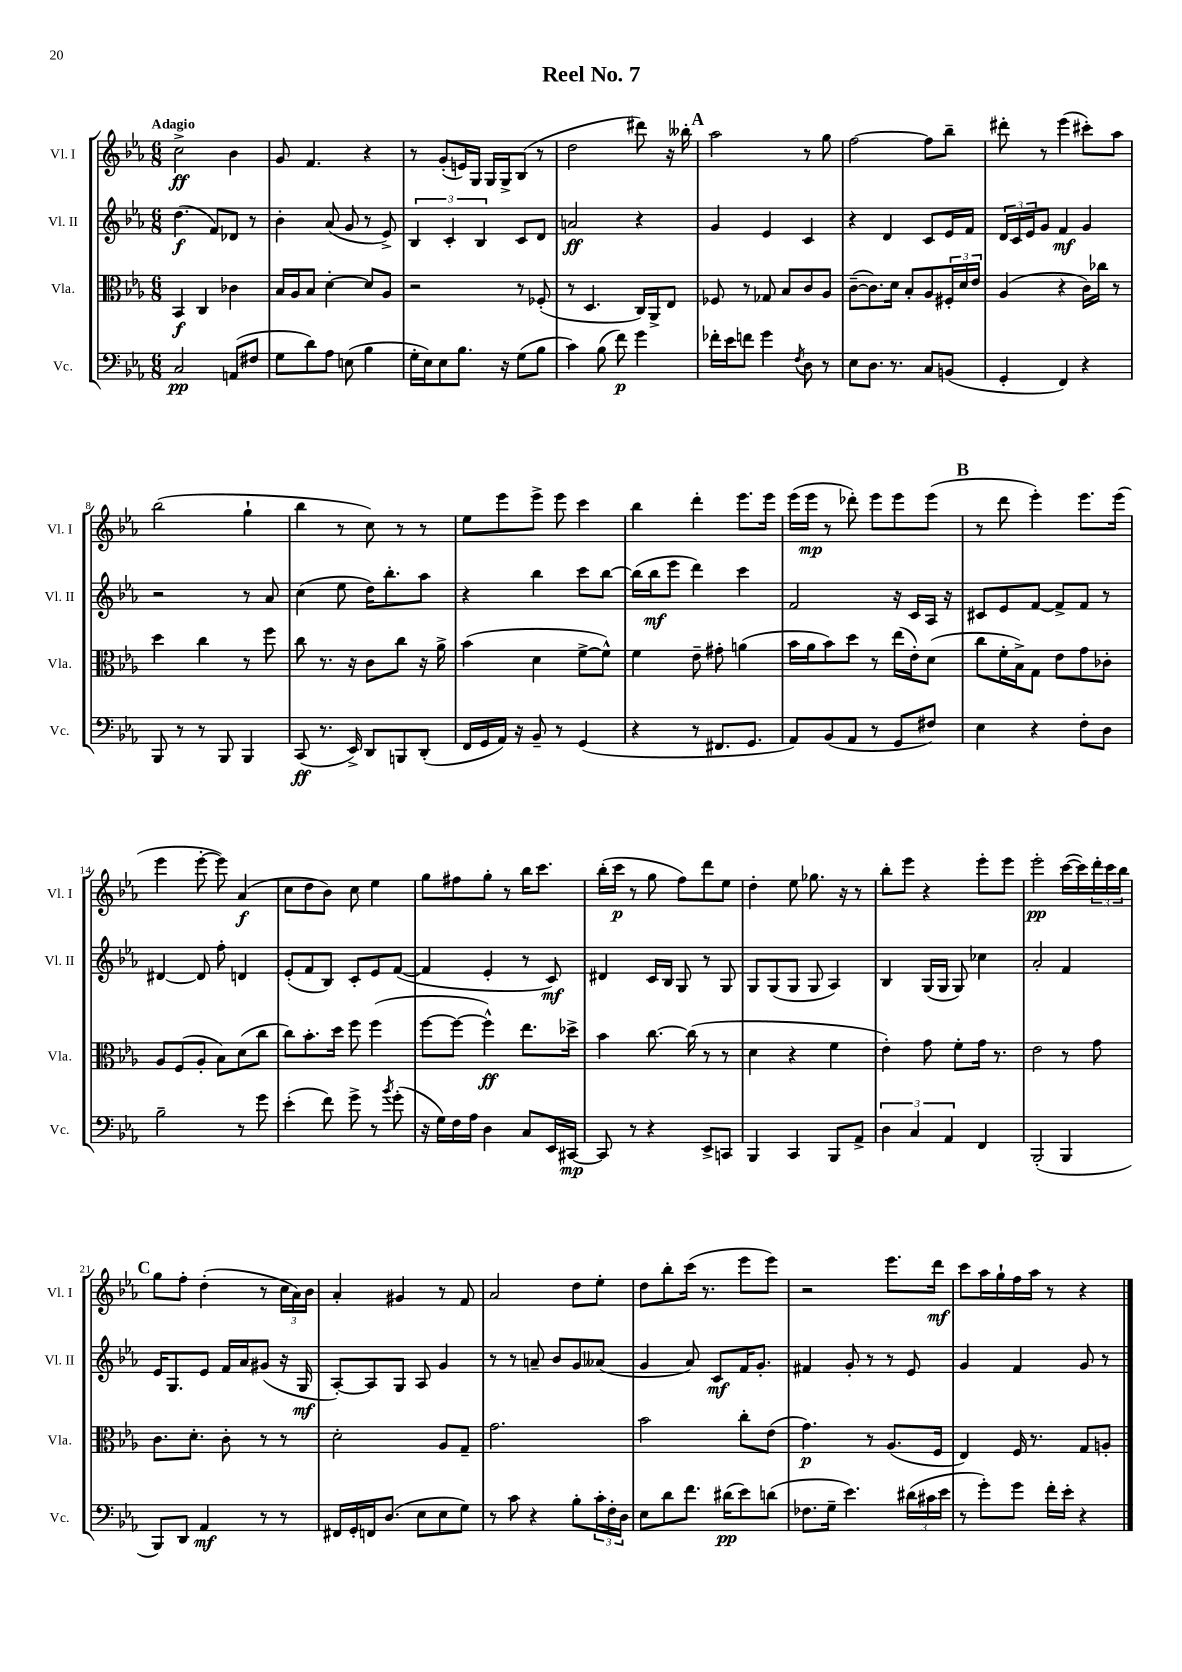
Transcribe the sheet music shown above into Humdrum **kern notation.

**kern	**kern	**kern	**kern
*staff4	*staff3	*staff2	*staff1
*clefF4	*clefC3	*clefG2	*clefG2
*k[b-e-a-]	*k[b-e-a-]	*k[b-e-a-]	*k[b-e-a-]
*M6/8	*M6/8	*M6/8	*M6/8
2C/	4BB-/	(4.dd\	2cc^\
.	4C/	.	.
.	.	8f/L)	.
(8AA/L	4c-\	8d-/J	4b-\
8F#/J	.	8r	.
=	=	=	=
8G\L	16B-/LL	4b-'\	8g/
.	16A-/J	.	.
8d\)	8B-/J	.	4.f/
8A-\J	[4d'\	(8a-/	.
(8E\	.	8g/	.
4B-\	8d/]L	8r	4r
.	8A-/J	8e-^/)	.
=	=	=	=
16G'\LL	2r	6B-/	8r
16E-\J)	.	.	.
8E-\	.	.	(8g'/L
.	.	6c'/	.
8.B-\J	.	.	16e/L)
.	.	.	16G/JJ
.	.	6B-/	.
.	.	.	16G/LL
16r	.	.	16G^/J
(8G\L	8r	8c/L	(8B-/J
8B-\J	(8F-'/	8d/J	8r
=	=	=	=
4c\)	8r	2a/	2dd\
.	4.D/	.	.
(8B-\	.	.	.
8f\)	.	.	.
4g\	16C/LL)	4r	8ddd#\)
.	16AA-^/J	.	.
.	8E-/J	.	16r
.	.	.	16bb--'\
=	=	=	=
16f-'\LL	8F-/	4g/	2aa-\
16e-\J	.	.	.
8f\J	8r	.	.
4g\	8G-/	4e-/	.
.	8B-/L	.	.
8qF/	.	.	.
8D\	8c/	4c/	8r
8r	8A-/J	.	8gg\
=	=	=	=
8E-\L	([8c~\L	4r	[2ff\
8.D\J	8.c\])	.	.
.	.	4d/	.
8.r	16d\Jk	.	.
.	8B-'/L	.	.
8C/L	8A-/	8c/L	8ff\]L
(8BB/J	24F#'/L	16e-/L	8bb-~\J
.	24d/	.	.
.	.	16f/JJ	.
.	24e-/JJ	.	.
=	=	=	=
4GG'/	(4A-/	24d/LL	8ddd#'\
.	.	24c/	.
.	.	24e-/J	.
.	.	8g/J	8r
4FF/)	4r	4f/	(4eee-\
4r	16c\LL)	4g/	8ccc#'\L)
.	16cc-\JJ	.	.
.	8r	.	8aa-\J
=	=	=	=
8BBB-/	4dd\	2r	(2bb-\
8r	.	.	.
8r	4cc\	.	.
8BBB-/	.	.	.
4BBB-/	8r	8r	4gg`\
.	8ff\	8a-/	.
=	=	=	=
(8CC/	8cc\	(4cc\	4bb-\
8.r	8.r	.	.
.	.	8ee-\	8r
16EE-^/)	16r	.	.
8DD/L	8c\L	16dd\LK)	8cc\)
.	.	8.bb-'\	.
8BBB/	8cc\J	.	8r
(8DD'/J	16r	8aa-\J	8r
.	16a-^\	.	.
=	=	=	=
16FF/LL	(4b-\	4r	8ee-\L
16GG/	.	.	.
16AA-/JJ)	.	.	8eee-\
16r	.	.	.
8BB-~/	4d\	4bb-\	8eee-^\J
8r	.	.	8eee-\
(4GG/	[8f^\L	8ccc\L	4ccc\
.	8f^^\]J)	[8bb-\J	.
=	=	=	=
4r	4f\	(16bb-\]LL	4bb-\
.	.	16bb-\J	.
.	.	8eee-\J	.
8r	8e-~\	4ddd\)	4ddd'\
8.FF#/L	8g#'\	.	.
.	(4a\	4ccc\	8.eee-\L
8.GG/J	.	.	.
.	.	.	16eee-\Jk
=	=	=	=
8AA-/L)	16b-\LL	2f/	(16eee-\LL
.	16a-\J	.	16eee-\JJ
(8BB-/	8b-\)	.	8r
8AA-/J	8dd\J	.	8ddd-'\)
8r	8r	.	8eee-\L
8GG/L	(16ee-\LL	16r	8eee-\
.	16e-'\J)	16c/LL	.
8F#/J)	(8d\J	16A-/JJ	(8eee-\J
.	.	16r	.
=	=	=	=
4E-\	8cc\L	8c#/L	8r
.	16f'\L	8e-/	8ddd\
.	16B-^\J)	.	.
4r	8G\J	[8f/J	4eee-'\)
.	8e-\L	8f^/]L	.
8F'\L	8g\	8f/J	8.eee-\L
8D\J	8c-'\J	8r	.
.	.	.	(16eee-\Jk
=	=	=	=
2B-~\	8A-/L	[4d#/	4eee-\
.	(8F/	.	.
.	8A-'/J	8d#/]	[8eee-'\
.	8B-\L)	8ff'\	8eee-\])
8r	(8d\	4d/	(4a-/
8g\	8cc\J	.	.
=	=	=	=
(4e-'\	8cc\L)	(8e-'/L	8cc\L
.	8.b-'\	8f/	8dd\
8f\)	.	8B-/J)	8b-\J)
.	16dd\Jk	.	.
8g^\	8ff\	8c'/L	8cc\
8r	(4ff\	8e-/	4ee-\
8qb-/	.	.	.
(8g'\	.	([8f/J	.
=	=	=	=
16r	[8ff\L	4f/]	8gg\L
16G\LL)	.	.	.
16F\	8ff\_J	.	8ff#\
16A-\JJ	.	.	.
4D\	4ff^^\])	4e-'/	8gg'\J
.	.	.	8r
8C/L	8.ee-\L	8r	16bb-\LK
.	.	.	8.ccc\J
16EE-/L	.	8c/)	.
[16CC#/JJ	16dd-^\Jk	.	.
=	=	=	=
8CC#/]	4b-\	4d#/	(16bb-'\LL
.	.	.	16ccc\JJ
8r	.	.	8r
4r	[8.cc\	16c/LL	8gg\
.	.	16B-/JJ	.
.	.	8G/	8ff\L)
.	(16cc\]	.	.
8EE-^/L	8r	8r	8ddd\
8CC/J	8r	8G/	8ee-\J
=	=	=	=
4BBB-/	4d\	8G/L	4dd'\
.	.	(8G/	.
4CC/	4r	8G/J	8ee-\
.	.	8G/	8.gg-\
8BBB-/L	4f\	4A-/)	.
.	.	.	16r
8AA-^/J	.	.	8r
=	=	=	=
6D\	4e-'\)	4B-/	8bb-'\L
.	.	.	8eee-\J
6C/	.	.	.
.	8g\	(16G/LL	4r
.	.	16G/JJ	.
6AA-/	.	.	.
.	8f'\L	8G/)	.
4FF/	16g\Jk	4cc-\	8eee-'\L
.	8.r	.	.
.	.	.	8eee-\J
=	=	=	=
(2BBB-'/	2e-\	2a-'/	2eee-'\
4BBB-/	8r	4f/	([16ccc\LL
.	.	.	16ccc\])
.	8g\	.	24ddd'\
.	.	.	24ccc\
.	.	.	24bb-\JJ
=	=	=	=
8BBB-/L)	8.c\L	16e-/LK	8gg\L
.	.	8.G/	.
8DD/J	.	.	8ff'\J
.	8.d'\J	.	.
4AA-/	.	8e-/J	(4dd'\
.	8c'\	16f/LL	.
.	.	16a-/J	.
8r	8r	(8g#/J	8r
8r	8r	16r	24cc\LL
.	.	.	24a-\)
.	.	16G/	.
.	.	.	24b-\JJ
=	=	=	=
16FF#/LL	2d'\	[8A-'/L)	4a-'/
16GG'/	.	.	.
16FF/J	.	8A-/]	.
(8.D/J	.	.	.
.	.	8G/J	4g#/
8E-\L	.	8A-/	.
8E-\	8A-/L	4g/	8r
8G\J)	8G~/J	.	8f/
=	=	=	=
8r	2.g\	8r	2a-/
8c\	.	8r	.
4r	.	8a~/	.
.	.	8b-/L	.
8B-'\L	.	8g/	8dd\L
24c'\L	.	(8a--/J	8ee-'\J
24F'\	.	.	.
24D\JJ	.	.	.
=	=	=	=
8E-\L	2b-\	4g/	8dd\L
8d\	.	.	8bb-'\
8.f\J	.	8a-/)	(16ccc\Jk
.	.	.	8.r
.	.	8c/L	.
(16d#\LK	.	.	.
8e-\)	8cc'\L	16f/K	8eee-\L
.	.	8.g'/J	.
(8d\J	(8e-\J	.	8eee-\J)
=	=	=	=
8.F-\L	4.g\)	4f#/	2r
16G~\Jk	.	.	.
4.e-\)	.	8g'/	.
.	8r	8r	.
.	(8.A-/L	8r	8.eee-\L
(24d#\LL	.	8e-/	.
24c#\	.	.	.
.	16F/Jk	.	16ddd\Jk
24e-\JJ	.	.	.
=	=	=	=
8r	4E-/)	4g/	8ccc\L
8g'\L)	.	.	16aa-\L
.	.	.	16gg`\
8g\J	16F/	4f/	16ff\
.	8.r	.	16aa-\JJ
16f'\LL	.	.	8r
16e-'\JJ	.	.	.
4r	8G/L	8g/	4r
.	8A'/J	8r	.
==	==	==	==
*-	*-	*-	*-
